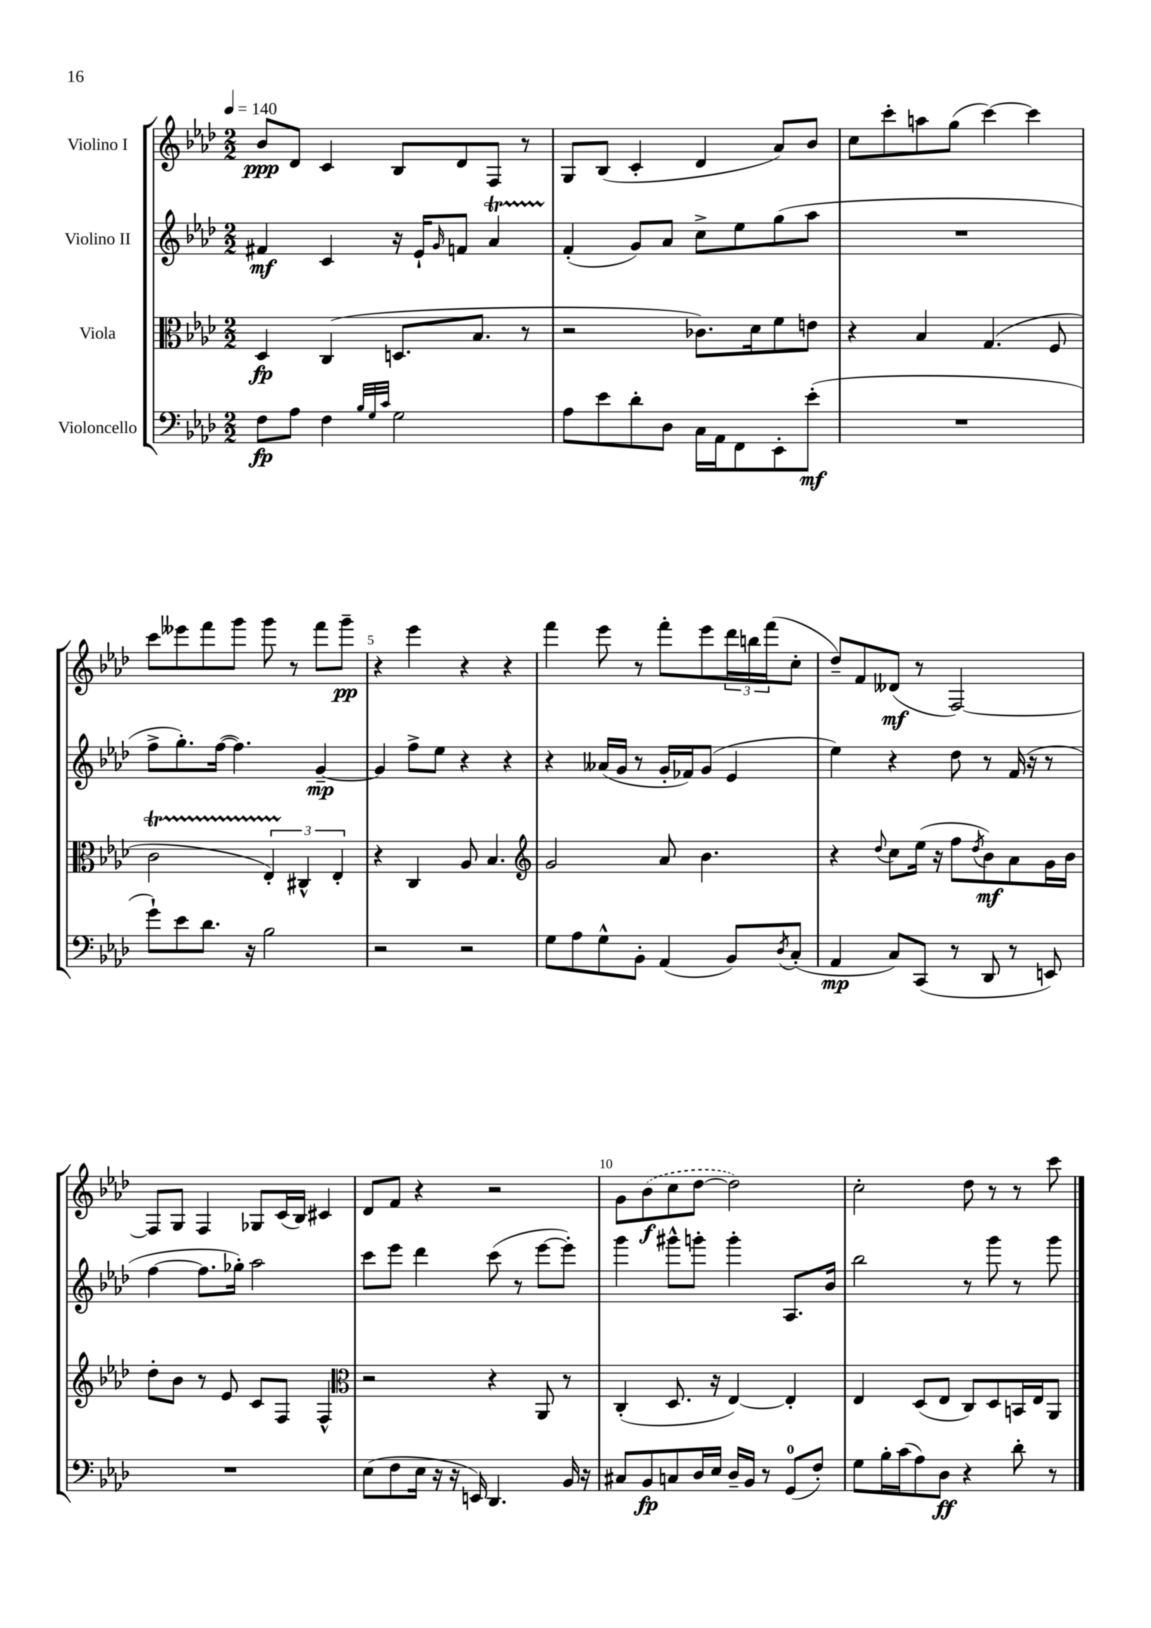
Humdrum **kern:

**kern	**kern	**kern	**kern
*staff4	*staff3	*staff2	*staff1
*clefF4	*clefC3	*clefG2	*clefG2
*k[b-e-a-d-]	*k[b-e-a-d-]	*k[b-e-a-d-]	*k[b-e-a-d-]
*M2/2	*M2/2	*M2/2	*M2/2
*MM140	*MM140	*MM140	*MM140
8F	4D-	4f#	8b-
8A-	.	.	8d-
4F	(4C	4c	4c
32qqB-	.	.	.
32qqG	.	.	.
32qqc	.	.	.
2G	8.D	16r	8B-
.	.	16e-`	.
.	.	16qqg	.
.	.	8f	8d-
.	8.B-	.	.
.	.	4a-	8F
.	8r	.	8r
=	=	=	=
8A-	2r	(4f'	8G
8e-	.	.	(8B-
8d-'	.	8g)	4c'
8D-	.	8a-	.
16C	8.c-)	8cc^	4d-
16AA-	.	.	.
8FF	.	8ee-	.
.	16d-	.	.
8EE-'	8f	(8gg	8a-)
(8e-'	8e	8aa-	8b-
=	=	=	=
1r	4r	1r	8cc
.	.	.	8ccc'
.	4B-	.	8aa
.	.	.	(8gg
.	(4.G	.	[4ccc)
.	.	.	4ccc]
.	8F	.	.
=	=	=	=
8g`)	2c	8ff^	8ccc
8e-	.	8.gg')	8eee--
8.d-	.	.	8fff
.	.	([16ff	.
.	.	4.ff])	8ggg
16r	.	.	.
2B-	6E-')	.	8ggg
.	.	.	8r
.	6C#^^	.	.
.	.	[4g~	8fff
.	6E-'	.	.
.	.	.	8ggg~
=	=	=	=
2r	4r	4g]	4r
.	4C	8ff^	4eee-
.	.	8ee-	.
2r	8A-	4r	4r
.	4.B-	.	.
.	.	4r	4r
=	=	=	=
*	*clefG2	*	*
8G	2g	4r	4fff
8A-	.	.	.
8G^^	.	(16a--	8eee-
.	.	16g	.
8BB-'	.	8r	8r
(4AA-	8a-	16g'	8fff'
.	.	16f-)	.
.	4.b-	(8g	8eee-
8BB-)	.	4e-	24ddd-
.	.	.	24bb
.	.	.	(24fff
8qD-	.	.	.
(8C'	.	.	8cc'
=	=	=	=
4AA-	4r	4ee-)	8dd-~)
.	.	.	8f
.	8qqdd-	.	.
8C)	8cc	4r	(8d--
(8CC	(16ee-	.	8r
.	16r	.	.
8r	8ff	8dd-	[2F)
.	8qdd-	.	.
8DD-	8b-)	8r	.
8r	8a-	(16f	.
.	.	16r	.
8EE)	16g	8r	.
.	16b-	.	.
=	=	=	=
1r	8dd-'	[4ff	8F]
.	8b-	.	8G
.	8r	8.ff]	4F
.	8e-	.	.
.	.	16gg-')	.
.	8c	2aa-	8G-
.	8F	.	(16c
.	.	.	16B-)
.	4F^^	.	4c#
=	=	=	=
*	*clefC3	*	*
(8E-	2r	8ccc	8d-
8F	.	8eee-	8f
16E-	.	4ddd-	4r
16r	.	.	.
16r	.	.	.
16EE)	.	.	.
4.DD-	4r	(8ccc	2r
.	.	8r	.
.	8AA-	[8eee-	.
16BB-	8r	8eee-'])	.
16r	.	.	.
=	=	=	=
8C#	(4C'	4ggg	8g
8BB-	.	.	(8b-
8C	8.D-	8ggg#^^	8cc
16D-	.	8ggg'	[8dd-
16E-	16r	.	.
16D-~	[4E-)	4ggg'	2dd-])
16BB-	.	.	.
8r	.	.	.
(8GG	4E-']	8.A-	.
8F')	.	.	.
.	.	16b-	.
=	=	=	=
8G	4E-	2bb-	2cc'
16B-'	.	.	.
(16c	.	.	.
8A-)	(8D-	.	.
8D-	8E-	.	.
4r	8C)	8r	8dd-
.	8D-	8ggg	8r
8d-'	16BB	8r	8r
.	16E-	.	.
8r	8AA-	8ggg	8ccc
==	==	==	==
*-	*-	*-	*-
